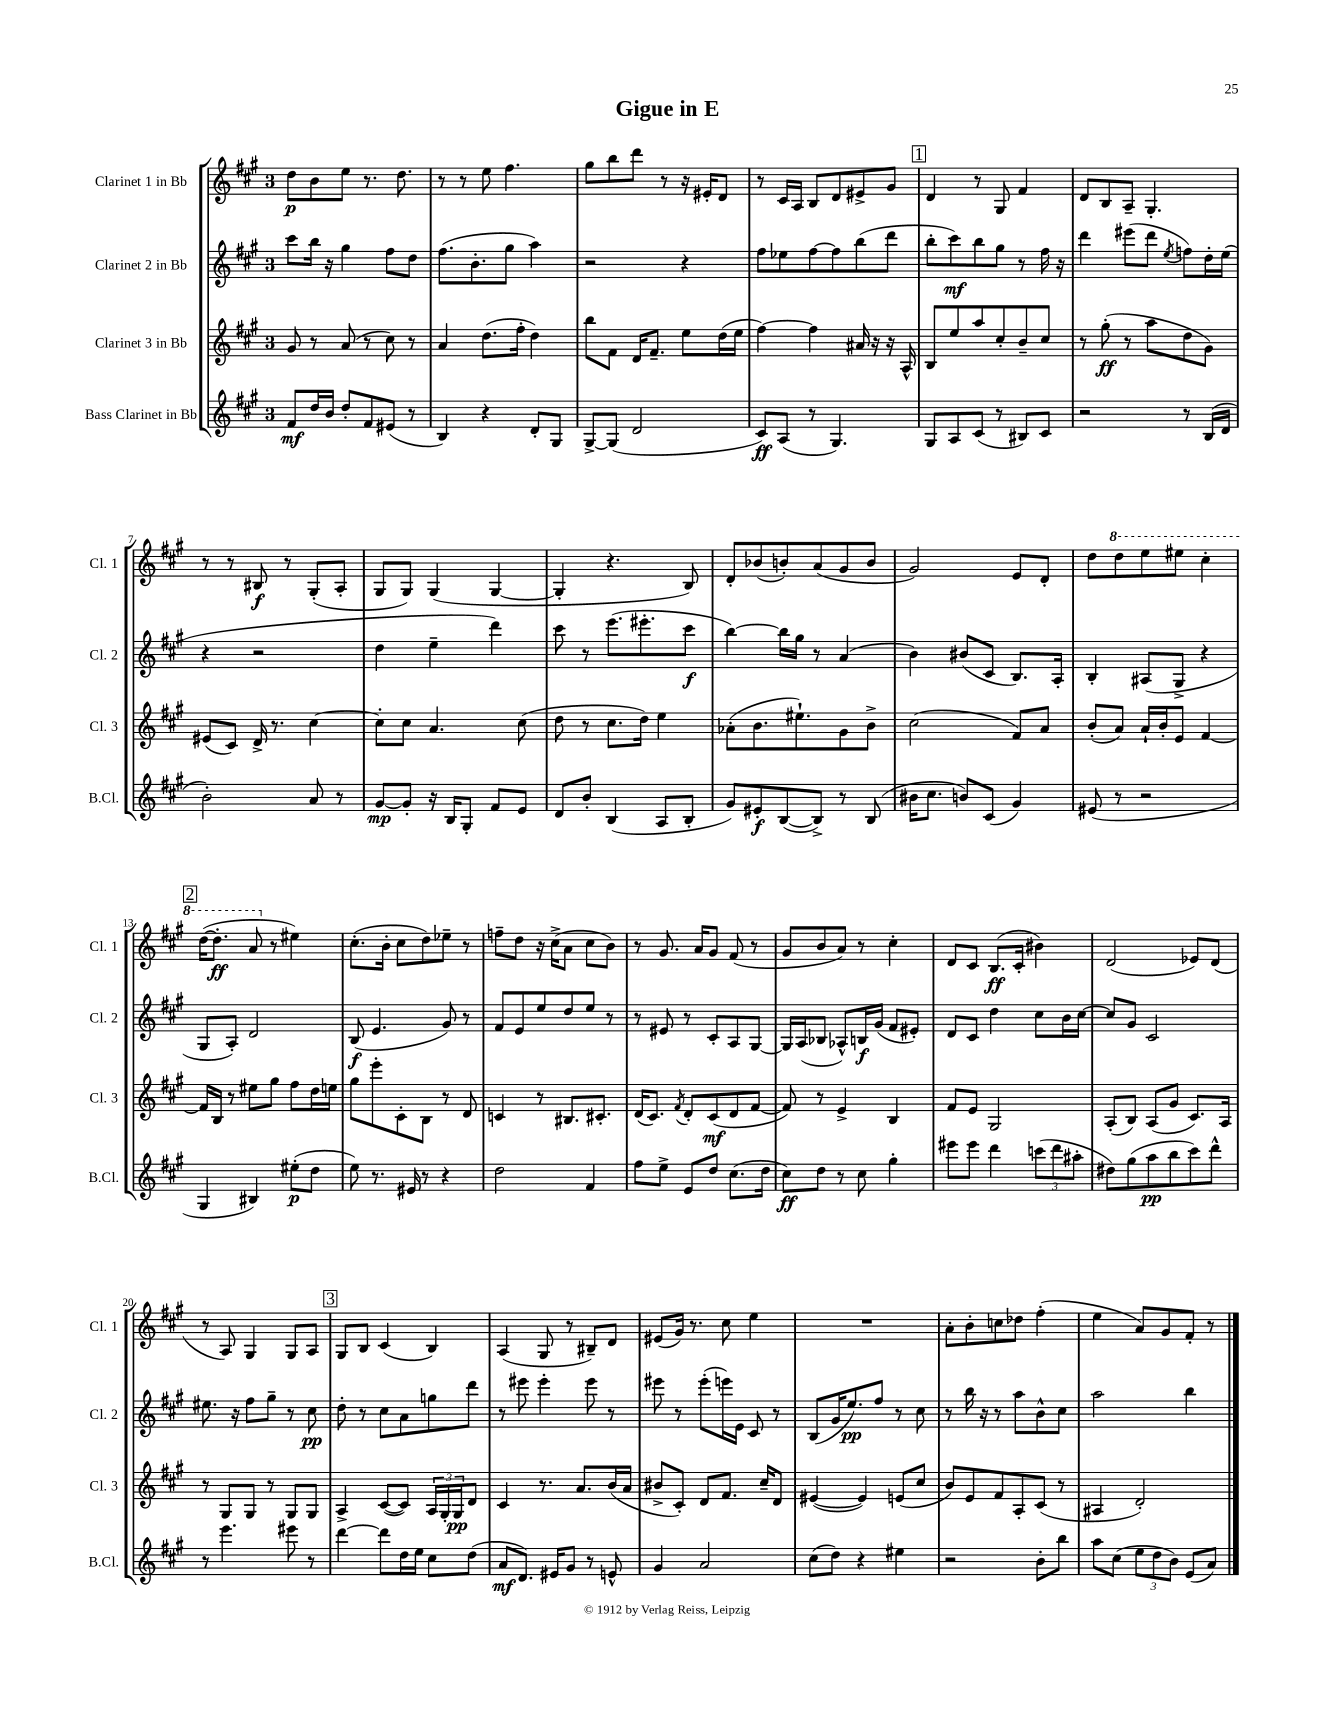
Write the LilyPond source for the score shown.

\header { title = "Gigue in E" }
<<
\new StaffGroup <<
\new Staff = "s0" \with { instrumentName = "Clarinet 1 in Bb" shortInstrumentName = "Cl. 1" } {
    \clef treble \key a \major \once \override Staff.TimeSignature.style = #'single-digit \time 3/4
    d''8\p b'8 e''8 r8. d''8. |
    r8 r8 e''8 fis''4. |
    gis''8 b''8 d'''8 r8 r16 eis'16-. d'8 |
    r8 cis'16 a16 b8 d'8 eis'8-> gis'8 |
    \mark \markup { \box "1" } d'4 r8 gis8 fis'4 |
    d'8 b8 a8-- gis4.-. |
    r8 r8 bis8\f r8 gis8-.( a8-. |
    gis8 gis8) gis4( gis4~ |
    gis4-. r4. b8) |
    d'8-. bes'8( b'8-.) a'8( gis'8 b'8 |
    gis'2) e'8 d'8-. |
    d''8 \ottava #1 d'''8 e'''8 eis'''8 cis'''4-. |
    \mark \markup { \box "2" } d'''16~( d'''8.-.\ff a''8 \ottava #0 r8 eis''4) |
    cis''8.-.( b'16-. cis''8 d''8) ees''8-- r8 |
    f''8-- d''8 r16 cis''16->( a'8 cis''8 b'8) |
    r8 gis'8. a'16 gis'8 fis'8( r8 |
    gis'8 b'8 a'8) r8 cis''4-. |
    d'8 cis'8 b8.\ff( cis'16-. bis'4) |
    d'2( ees'8) d'8( |
    r8 a8) gis4 gis8 a8 |
    \mark \markup { \box "3" } gis8 b8 cis'4( b4) |
    a4( gis8 r8 bis8--) d'8 |
    eis'8( gis'16) r8. cis''8 e''4 |
    R2. |
    a'8-. b'8-. c''8 des''8 fis''4-.( |
    e''4 a'8) gis'8 fis'8-. r8 \bar "|." |
}
\new Staff = "s1" \with { instrumentName = "Clarinet 2 in Bb" shortInstrumentName = "Cl. 2" } {
    \clef treble \key a \major \once \override Staff.TimeSignature.style = #'single-digit \time 3/4
    cis'''8 b''16 r16 gis''4 fis''8 d''8 |
    fis''8.( b'8.-. gis''8 a''4) |
    r2 r4 |
    fis''8 ees''8 fis''8~ fis''8 b''8( d'''8 |
    \mark \markup { \box "1" } b''8-. cis'''8\mf) b''8 gis''8 r8 fis''16 r16 |
    d'''4 eis'''8( d'''8 \acciaccatura { e''8 } f''8) d''16-. e''16( |
    r4 r2 |
    d''4 e''4-- d'''4) |
    cis'''8 r8 e'''8.( eis'''8.-. cis'''8\f |
    b''4~) b''16 gis''16 r8 a'4( |
    b'4) bis'8( cis'8 b8.) a16-. |
    b4-. ais8( gis8-> r4 |
    \mark \markup { \box "2" } gis8 a8-.) d'2 |
    b8\f( e'4. gis'8) r8 |
    fis'8 e'8 e''8 d''8 e''8 r8 |
    r8 eis'8 r8 cis'8-. a8 gis8~ |
    gis16 a16( bes8 aes8-^) b16\f gis'16( fis'8 eis'8-.) |
    d'8 cis'8 d''4 cis''8 b'16 cis''16~ |
    cis''8 gis'8 cis'2 |
    eis''8. r16 fis''8 gis''8-- r8 cis''8\pp |
    \mark \markup { \box "3" } d''8-. r8 cis''8 a'8 g''8 d'''8 |
    r8 eis'''8 eis'''4-. eis'''8 r8 |
    eis'''8 r8 eis'''8-.( e'''16) e'16 cis'8 r8 |
    b8( gis'16 e''8.\pp) fis''8 r8 cis''8 |
    r8 b''16 r16 r8 a''8 b'8-^ cis''8 |
    a''2 b''4 \bar "|." |
}
\new Staff = "s2" \with { instrumentName = "Clarinet 3 in Bb" shortInstrumentName = "Cl. 3" } {
    \clef treble \key a \major \once \override Staff.TimeSignature.style = #'single-digit \time 3/4
    gis'8 r8 a'8( r8 cis''8) r8 |
    a'4 d''8.( fis''16-. d''4) |
    b''8 fis'8 d'16 fis'8.-- e''8 d''16( e''16 |
    fis''4~) fis''4 ais'16 r16 r16 a16-^ |
    \mark \markup { \box "1" } b8 e''8 a''8 cis''8-. b'8-- cis''8 |
    r8 gis''8-.\ff( r8 a''8 d''8 gis'8) |
    eis'8( cis'8) d'16-> r8. cis''4~ |
    cis''8-. cis''8 a'4. cis''8( |
    d''8 r8 cis''8. d''16) e''4 |
    aes'8-.( b'8. eis''8.-!) gis'8 b'8-> |
    cis''2( fis'8) a'8 |
    b'8-.( a'8) a'16-! b'16-. e'8 fis'4~ |
    \mark \markup { \box "2" } fis'16 b16 r8 eis''8 gis''8 fis''8 d''16 e''16 |
    gis''8 e'''8-. cis'8-. b8 r8 d'8 |
    c'4 r8 bis8. cis'8.-. |
    d'16( cis'8.) \acciaccatura { fis'8 } d'8-. cis'8\mf( d'8 fis'8~ |
    fis'8) r8 e'4-> b4 |
    fis'8 e'8 gis2 |
    a8-.( b8) a8( gis'8 cis'8.) a16 |
    r8 gis8 gis8 r8 gis8 gis8 |
    \mark \markup { \box "3" } a4-> cis'8~( cis'8) \tuplet 3/2 { a16 gis16-. gis16\pp } d'8 |
    cis'4 r8. a'8. b'16( a'16 |
    bis'8-> cis'8-.) d'8 fis'8. cis''16-- d'8 |
    eis'4~( eis'4) e'8( cis''8 |
    b'8) e'8 fis'8 a8-. cis'8( r8 |
    ais4 d'2-.) \bar "|." |
}
\new Staff = "s3" \with { instrumentName = "Bass Clarinet in Bb" shortInstrumentName = "B.Cl." } {
    \clef treble \key a \major \once \override Staff.TimeSignature.style = #'single-digit \time 3/4
    fis'8\mf d''16 b'16 d''8-. fis'8 eis'8( r8 |
    b4) r4 d'8-. gis8 |
    gis8~-> gis8( d'2 |
    cis'8\ff) a8( r8 gis4.) |
    \mark \markup { \box "1" } gis8 a8 cis'8( r8 bis8) cis'8 |
    r2 r8 b16( d'16 |
    b'2-.) a'8 r8 |
    gis'8~\mp gis'8-. r16 b16 gis8-. fis'8 e'8 |
    d'8 b'8-. b4( a8 b8-. |
    gis'8) eis'8-.\f b8~( b8->) r8 b8( |
    bis'16 cis''8. b'8) cis'8( gis'4) |
    eis'8( r8 r2 |
    \mark \markup { \box "2" } gis4 bis4) eis''8-.\p( d''8 |
    e''8) r8. eis'16 r8 r4 |
    d''2 fis'4 |
    fis''8 e''8-> e'8 d''8 cis''8.( d''16 |
    cis''8\ff) d''8 r8 cis''8 gis''4-. |
    eis'''8 eis'''8 d'''4 \tuplet 3/2 { c'''8( d'''8 ais''8-. } |
    dis''8) gis''8( a''8\pp b''8 cis'''8) d'''8-^ |
    r8 e'''4. eis'''8 r8 |
    \mark \markup { \box "3" } d'''4~ d'''8 d''16 e''16 cis''8 d''8( |
    a'8\mf d'8.) eis'16 gis'8 r8 e'8-^ |
    gis'4 a'2 |
    cis''8( d''8) r4 eis''4 |
    r2 b'8-. b''8 |
    a''8 cis''8( \tuplet 3/2 { e''8 d''8 b'8) } e'8( a'8) \bar "|." |
}
>>
>>
